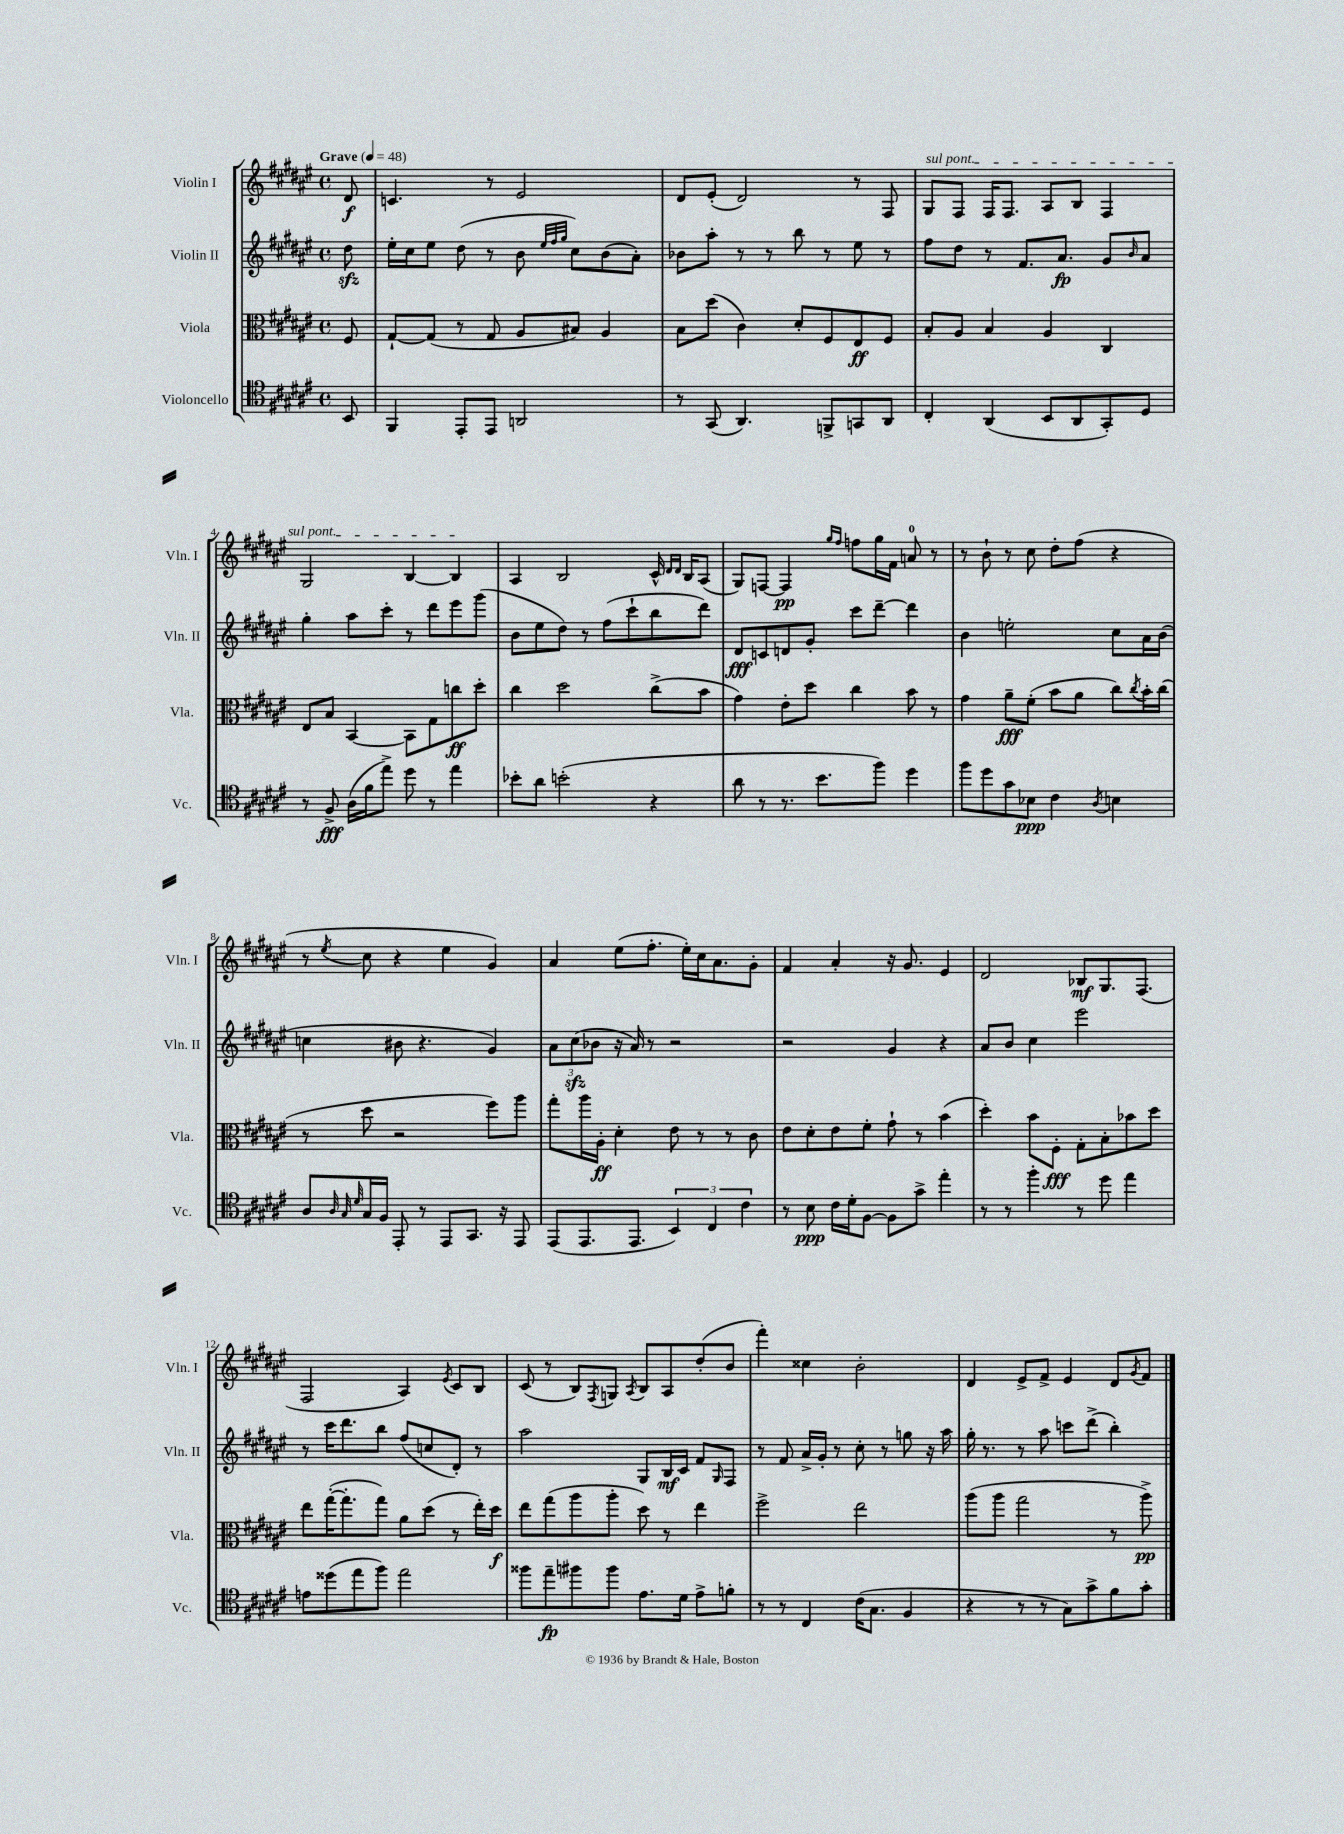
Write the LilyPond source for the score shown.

<<
\new StaffGroup <<
\new Staff = "s0" \with { instrumentName = "Violin I" shortInstrumentName = "Vln. I" } {
    \clef treble \key fis \major \defaultTimeSignature \time 4/4 \partial 8 \tempo "Grave" 4 = 48
    dis'8\f |
    c'4. r8 eis'2 |
    dis'8 eis'8-.( dis'2) r8 fis8 |
    \once \override TextSpanner.bound-details.left.text = \markup { \italic "sul pont." } gis8\startTextSpan fis8 fis16 fis8. ais8 b8 fis4 |
    gis2 b4~ b4\stopTextSpan |
    ais4 b2 cis'16-^ \grace { dis'16 dis'16 } b16 ais8( |
    gis8) f8~ f4\pp \grace { gis''16 fis''16 } f''8 gis''16 fis'16 a'8-0 r8 |
    r8 b'8-! r8 cis''8 dis''8-. fis''8( r4 |
    r8 \acciaccatura { eis''8 } cis''8 r4 eis''4 gis'4) |
    ais'4 eis''8( fis''8.-. eis''16-.) cis''16 ais'8. gis'8-. |
    fis'4 ais'4-. r16 gis'8. eis'4 |
    dis'2 bes8\mf gis8. fis8.( |
    fis2 ais4) \acciaccatura { eis'8 } cis'8 b8 |
    cis'8( r8 b8) \acciaccatura { fis8 } g8 \acciaccatura { ais8 } b8 ais8 dis''8-.( b'8 |
    fis'''4-.) cisis''4 b'2-. |
    dis'4 eis'8-> fis'8-> eis'4 dis'8 \acciaccatura { gis'8 } fis'8 \bar "|." |
}
\new Staff = "s1" \with { instrumentName = "Violin II" shortInstrumentName = "Vln. II" } {
    \clef treble \key fis \major \defaultTimeSignature \time 4/4 \partial 8
    dis''8\sfz |
    eis''16-. cis''16 eis''8 dis''8( r8 b'8 \grace { eis''32 fis''32 gis''32 } cis''8) b'8( ais'8-.) |
    bes'8 ais''8-. r8 r8 b''8 r8 eis''8 r8 |
    fis''8 dis''8 r8 fis'8. ais'8.\fp gis'8 \grace { b'16 } ais'8 |
    gis''4-. ais''8 cis'''8-. r8 dis'''8 eis'''8 gis'''8( |
    b'8 eis''8 dis''8) r8 fis''8( cis'''8-! b''8 dis'''8) |
    dis'8\fff c'8 d'8 gis'8-. cis'''8 dis'''8~-- dis'''4 |
    b'4 e''2-. cis''8 ais'16 b'16( |
    c''4 bis'8 r4. gis'4) |
    \tuplet 3/2 { ais'8 cis''8\sfz( bes'8 } r16 ais'16) r8 r2 |
    r2 gis'4 r4 |
    ais'8 b'8 cis''4 eis'''2 |
    r8 cis'''16 dis'''8. b''8 fis''8( c''8 dis'8-.) r8 |
    ais''2 gis8 b16\mf cis'16 fis'8 \grace { gis16 } fis8 |
    r8 fis'8 ais'16-> gis'16-. r8 cis''8-. r8 g''8 r16 ais''16 |
    gis''16-. r8. r8 ais''8 c'''8 dis'''8->( b''4-.) \bar "|." |
}
\new Staff = "s2" \with { instrumentName = "Viola" shortInstrumentName = "Vla." } {
    \clef alto \key fis \major \defaultTimeSignature \time 4/4 \partial 8
    fis8 |
    gis8~-! gis8( r8 gis8 ais8 bis8) ais4 |
    b8 dis''8( cis'4) dis'8-. fis8 eis8\ff fis8 |
    b8-. ais8 b4 ais4 cis4 |
    eis8 b8 b,4~ b,8 gis8 c''8\ff dis''8-. |
    cis''4 dis''2 cis''8->( b'8 |
    gis'4) eis'8-. dis''8 cis''4 b'8 r8 |
    gis'4 ais'8--\fff fis'8-.( b'8 ais'8 cis''8) \acciaccatura { cis''8 } b'16-. cis''16( |
    r8 dis''8 r2 fis''8) ais''8 |
    gis''8-. ais''16 ais16-.\ff dis'4-. eis'8 r8 r8 cis'8 |
    eis'8 dis'8-. eis'8 fis'8-. gis'8-! r8 b'4( |
    dis''4-.) b'8 fis8-.\fff gis8-. b8-. bes'8 dis''8 |
    eis''8 gis''16~-.( gis''8.-. gis''8) ais'8 dis''8( r8 eis''16-.) dis''16\f |
    eis''8 gis''8( ais''8 ais''8-. dis''8) r8 eis''4 |
    fis''2-> eis''2 |
    ais''8( ais''8 gis''2 r8 ais''8->\pp) \bar "|." |
}
\new Staff = "s3" \with { instrumentName = "Violoncello" shortInstrumentName = "Vc." } {
    \clef tenor \key fis \major \defaultTimeSignature \time 4/4 \partial 8
    b,8 |
    fis,4 eis,8-. eis,8 a,2 |
    r8 gis,8( ais,4.) f,8-> g,8 ais,8 |
    cis4-. ais,4( b,8 ais,8 gis,8-.) dis8 |
    r8 fis8->\fff ais16( fis'16 eis''8->) dis''8 r8 eis''4 |
    bes'8-. ais'8 b'2-.( r4 |
    ais'8 r8 r8. b'8. fis''8) dis''4 |
    fis''8 dis''8 gis'8 bes8\ppp cis'4 \acciaccatura { ais8 } b4 |
    ais8 \grace { ais32 gis32 dis'32 } gis16 fis16 eis,8-. r8 eis,8 gis,8. r16 eis,8 |
    eis,8( eis,8. eis,8. \tuplet 3/2 { b,4) cis4 cis'4 } |
    r8 b8\ppp cis'16 dis'16-. fis8~ fis8 gis'8-> eis''4-. |
    r8 r8 fis''4-. r8 dis''8 eis''4 |
    e'8 disis''8( eis''8 fis''8) eis''2 |
    fisis''8 eis''8--\fp fis''8 fis''8 eis'8. dis'16 eis'8-> f'8-. |
    r8 r8 cis4 cis'16( gis8. fis4 |
    r4 r8 r8 gis8) gis'8-> fis'8 gis'8-. \bar "|." |
}
>>
>>
